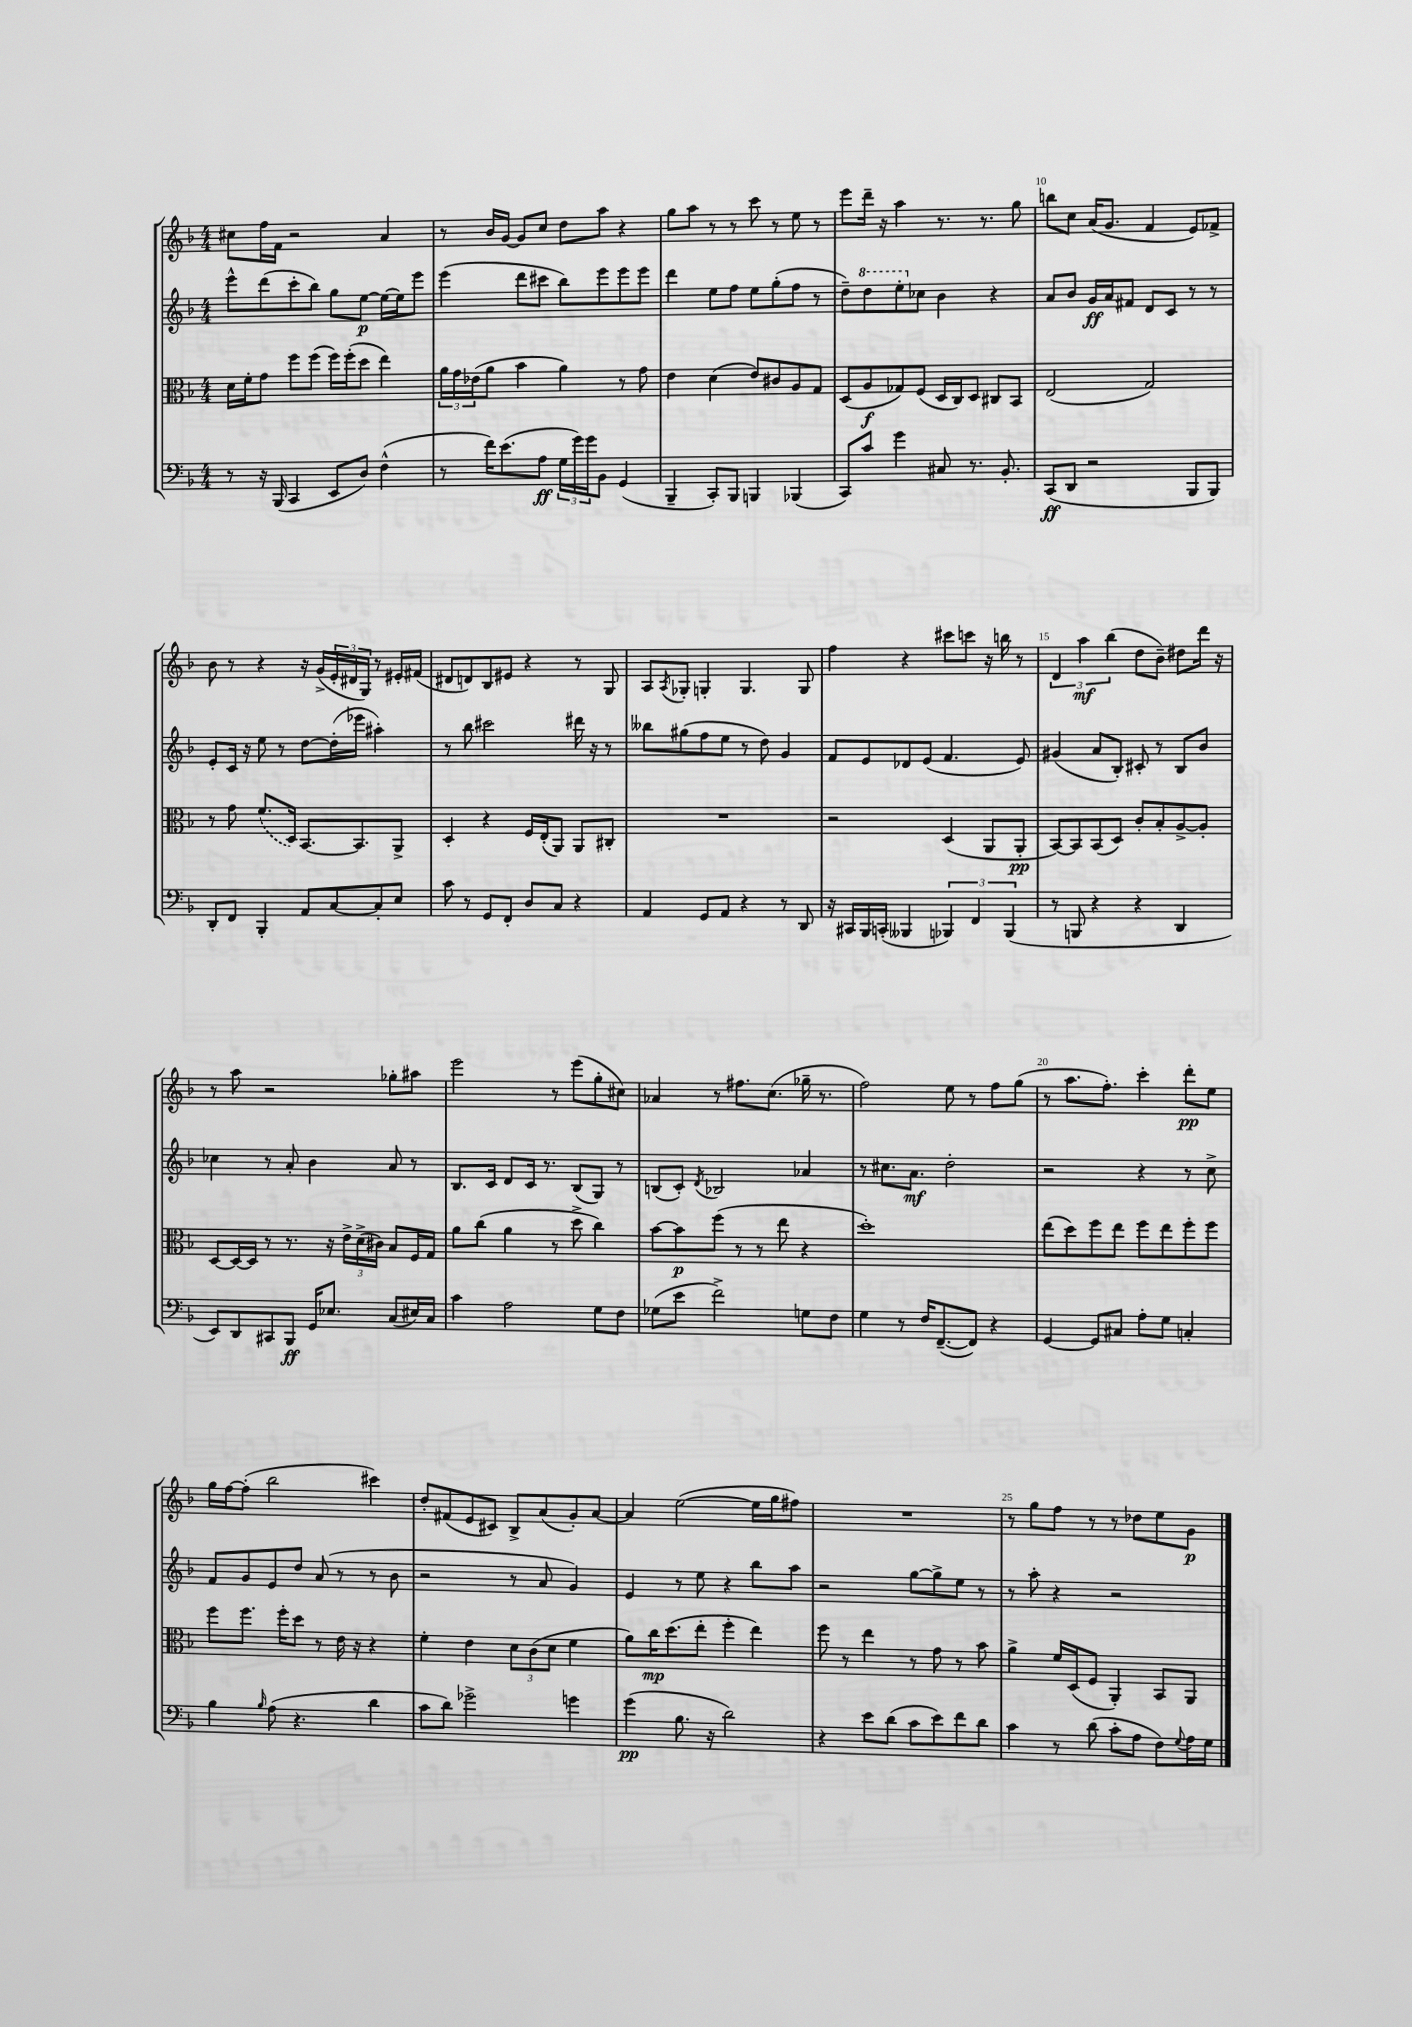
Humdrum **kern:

**kern	**kern	**kern	**kern
*staff4	*staff3	*staff2	*staff1
*clefF4	*clefC3	*clefG2	*clefG2
*k[b-]	*k[b-]	*k[b-]	*k[b-]
*M4/4	*M4/4	*M4/4	*M4/4
8r	16d	8eee^^	8cc#
.	16f'	.	.
16r	8g	(8ddd	16ff
(16BBB-	.	.	16f
4CC	8ff	8ccc'	2r
.	(8ff	8bb-)	.
8EE	16ff)	8gg	.
.	(16ff'	.	.
8D)	8dd	[8ee	.
(4F^^	4ee)	16ee_	4a
.	.	16ee]	.
.	.	8eee	.
=	=	=	=
8r	24a	(4eee	8r
.	24g	.	.
.	(24e-	.	.
16f)	8a	.	16b-
(8.e	.	.	[16g
.	4b-	8ddd	8g]
8A	.	8ccc#	8cc
24G	4a)	8bb-)	8dd
24g)	.	.	.
24g	.	.	.
8BB-	.	8eee	8aa
(4GG	8r	8eee	4r
.	8g	8eee	.
=	=	=	=
4BBB-~	4e	4ddd	8gg
.	.	.	8aa
8CC')	(4d	8ee	8r
8BBB-	.	8ff	8r
4BBB	8e)	8ee	8ccc
.	8c#	(8gg'	8r
(4BBB-	8A	8ff	8ee
.	8G	8r	8r
=	=	=	=
8CC)	(8D	8dd~)	8eee
8c	8A	8ddd	16ddd~
.	.	.	16r
4g	8G-)	8eee'	4aa
.	(8F	8cc-	.
8C#	16D	4b-	8.r
.	16C)	.	.
8.r	8D	.	.
.	.	.	8.r
.	8C#	4r	.
8.BB-'	.	.	.
.	8BB-	.	8gg
=	=	=	=
(8CC	(2E	8a	8bb
8DD	.	8b-	8cc
2r	.	16g	(16a
.	.	16a	8.g
.	.	8f#	.
.	2G)	8d	4f
.	.	8c	.
8BBB-	.	8r	8e)
8BBB-)	.	8r	8f-^
=	=	=	=
8DD'	8r	8e'	8b-
8FF	8g	16c	8r
.	.	16r	.
4BBB-'	(8.f	8ee	4r
.	.	8r	.
.	16D)	.	.
8AA	[8.BB-	[8dd	16r
.	.	.	(16g^
[8C	.	(16dd']	24e'
.	.	.	24d#
.	8.BB-]	16eee-	.
.	.	.	24G)
8C']	.	4aa#')	8r
8E	8AA^	.	16e#'
.	.	.	(16f#
=	=	=	=
8c	4D'	8r	8d#
8r	.	8bb-	8d)
8GG	4r	2ccc#	8B-
8FF'	.	.	8e#
8D	16F	.	4r
.	(16E'	.	.
8C	8AA)	.	.
4r	8AA	16ddd#	8r
.	.	16r	.
.	8C#'	8r	8G
=	=	=	=
4AA	1r	8bb--	8A
.	.	.	8qA
.	.	(8gg#	8G-'
8GG	.	8ff	4G'
8AA	.	8ee	.
4r	.	8r	4.G
.	.	8dd)	.
8r	.	4g	.
8DD	.	.	8G
=	=	=	=
16r	2r	8f	4ff
16CC#	.	.	.
16BBB-	.	8e	.
(16CC'	.	.	.
4BBB--	.	8d-	4r
.	.	(8e	.
6BBB-)	(4D	4.f	8ccc#
.	.	.	8ccc
6FF	.	.	.
.	8AA	.	16r
.	.	.	16bb
(6BBB-	.	.	.
.	8AA'	8e)	8r
=	=	=	=
8r	[8BB-)	(4g#	6d
8BBB	8BB-]	.	.
.	.	.	6aa
4r	(8BB-	8a	.
.	.	.	(6bb-
.	8D)	8B-')	.
4r	8c'	8c#'	8dd
.	8B-'	8r	8b-~)
4DD	[8A^	8B-	8dd#
.	8A']	8b-	16ddd
.	.	.	16r
=	=	=	=
8EE)	[8D	4cc-	8r
8DD	16D_	.	8aa
.	16D]	.	.
8CC#	8r	8r	2r
8BBB-	8.r	8a'	.
16GG	.	4b-	.
8.E-	16r	.	.
.	24e^	.	.
.	(24d^	.	.
.	24c#)	.	.
(8C	8B-	8a	8gg-'
16E#)	16F	8r	8aa#
16C	16G	.	.
=	=	=	=
4c	8a	8.B-	2eee
.	(8cc	.	.
.	.	16c	.
2A	4a	8d	.
.	.	16c	.
.	.	8.r	.
.	8r	.	8r
.	8dd^	(8B-	(8eee
8G	4cc)	8G)	8gg'
8F	.	8r	8cc#)
=	=	=	=
(8G-	[8b-	(8B	4a-
8e	8b-]	8c')	.
.	.	8qd	.
2f^)	(8ff	2B-	8r
.	8r	.	8.ff#
.	8r	.	.
.	.	.	(8.cc
.	8ee	.	.
8G	4r	4a-	16gg-~
.	.	.	8.r
8F	.	.	.
=	=	=	=
4G	1dd')	8r	2ff)
.	.	8.cc#	.
8r	.	.	.
.	.	8.a	.
16F	.	.	.
([8.FF~	.	.	.
.	.	2dd'	8ee
8FF])	.	.	8r
4r	.	.	8ff
.	.	.	(8gg
=	=	=	=
[4GG	(8ee	2r	8r
.	8dd)	.	8.aa
8GG]	8ff	.	.
.	.	.	8.ff')
8C#	8ee	.	.
8A'	8ff	4r	4ccc'
8G	8ee	.	.
4C'	8ff'	8r	8ddd'
.	8ff	8cc^	8ee
=	=	=	=
4B-	8ff	8f	16gg
.	.	.	[16ff
.	8.ff	8g	(8ff']
16qqB-	.	.	.
(8A	.	8e	2bb-
.	16ff'	.	.
4.r	8dd	8dd	.
.	8r	(8a	.
.	16e	8r	.
.	16r	.	.
4d	4r	8r	4ccc#)
.	.	8b-	.
=	=	=	=
8c	4f'	2r	8dd'
8d)	.	.	(8f#
2g-^	4e	.	8e
.	.	.	8c#)
.	12d	8r	8B-^
.	(12c	.	.
.	.	8a	(8a
.	12d	.	.
4g	4f	4g)	8g')
.	.	.	[8a
=	=	=	=
(4g	8a)	4e	4a]
.	16cc	.	.
.	(8.dd	.	.
8.B-	.	8r	([2ee
.	8ee'	8ee	.
16r	.	.	.
2d)	4ff'	4r	.
.	4ee)	8bb-	16ee]
.	.	.	16gg
.	.	8aa	8ff#)
=	=	=	=
4r	8ff	2r	1r
.	8r	.	.
8e	4ee	.	.
(8d	.	.	.
8c	8r	[8gg	.
8e)	8g	8gg^]	.
8f	8r	8ee	.
8d	8b-	8r	.
=	=	=	=
4c	4a^	8r	8r
.	.	8aa'	8gg
8r	16f	4r	8ff
.	(16D	.	.
(8d	8F	.	8r
8c'	4AA')	2r	8r
8A	.	.	8dd-
8F)	8BB-	.	8ee
8qqG	.	.	.
16A	8AA	.	8g
16G	.	.	.
==	==	==	==
*-	*-	*-	*-
